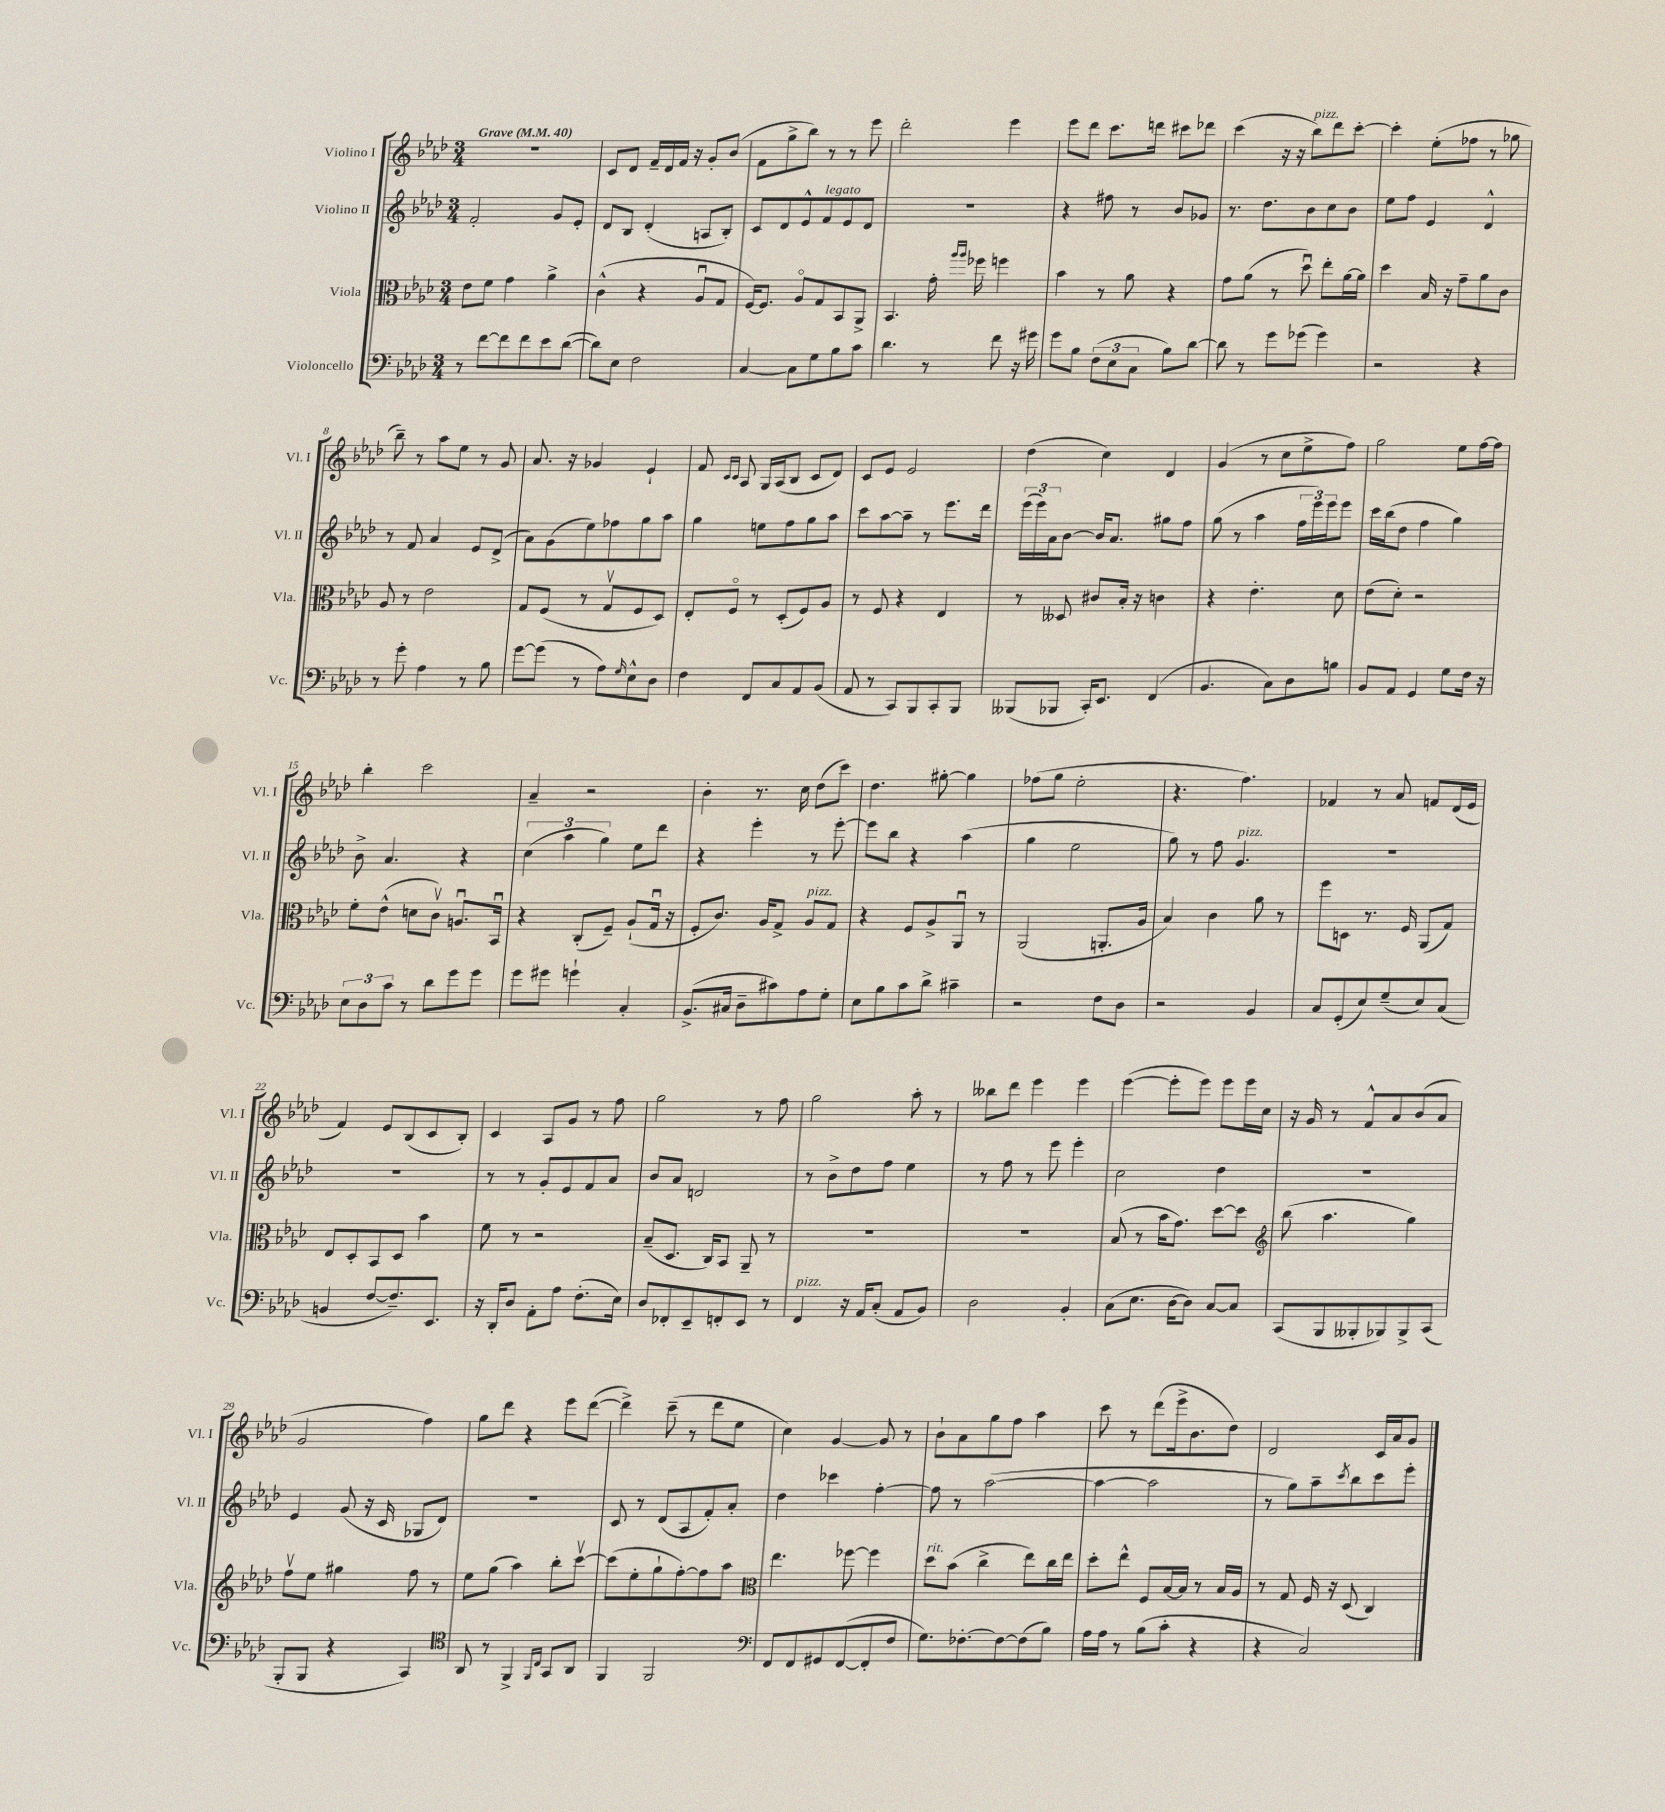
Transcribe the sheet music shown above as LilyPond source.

<<
\new StaffGroup <<
\new Staff = "s0" \with { instrumentName = "Violino I" shortInstrumentName = "Vl. I" } {
    \clef treble \key aes \major \numericTimeSignature \time 3/4 \tempo "Grave" 4 = 40
    R2. |
    c'8 des'8 f'16-- des'16 f'16 r16 g'8-. bes'8( |
    f'8 g''8-> bes''8) r8 r8 ees'''8 |
    des'''2-. ees'''4 |
    ees'''8 des'''8 c'''8. d'''16 cis'''8 des'''8 |
    c'''4( r16 r16 bes''8^\markup { \italic "pizz." }) des'''8 c'''8~-. |
    c'''4-. ees''8-.( fes''8 r8 ges''8 |
    bes''8--) r8 aes''8 ees''8 r8 g'8 |
    aes'8. r16 ges'4 ees'4-! |
    f'8 \grace { c'16 c'16 } aes8 g16 aes16( bes8 c'8 des'8) |
    c'8 ees'8 ees'2 |
    des''4( c''4) des'4 |
    g'4( r8 c''8 ees''8-> f''8) |
    g''2 ees''8 f''16~ f''16 |
    bes''4-. c'''2 |
    aes'4-- r2 |
    bes'4-. r8. c''16 des''8( c'''8) |
    des''4. gis''8~-. gis''4 |
    fes''8( g''8 ees''2-. |
    r4. f''4.) |
    fes'4 r8 aes'8 f'8 des'16( ees'16 |
    f'4) ees'8 bes8( c'8 bes8-.) |
    c'4 aes8 g'8 r8 f''8 |
    g''2 r8 f''8 |
    g''2 aes''8-. r8 |
    beses''8 des'''8 ees'''4 ees'''4 |
    ees'''4~( ees'''8-. ees'''8) ees'''8 ees'''16 c''16 |
    r16 g'16 r8 f'8-^ aes'8 bes'8( aes'8 |
    g'2 f''4) |
    g''8 des'''8 r4 ees'''8 des'''8~( |
    des'''4->) c'''8--( r8 des'''8 ees''8 |
    c''4) g'4~ g'8 r8 |
    bes'8-! aes'8 g''8 f''8 aes''4 |
    c'''8 r8 des'''8( ees'''16-> bes'8. des''8) |
    des'2 c'16 aes'16 g'8 \bar "|." |
}
\new Staff = "s1" \with { instrumentName = "Violino II" shortInstrumentName = "Vl. II" } {
    \clef treble \key aes \major \numericTimeSignature \time 3/4
    f'2-. g'8 ees'8-. |
    des'8 bes8 des'4-.( a8 bes8-.) |
    c'8 des'8 ees'8-^ f'8^\markup { \italic "legato" } ees'8 des'8 |
    R2. |
    r4 fis''8 r8 bes'8 ges'8 |
    r8. des''8. bes'8 c''8 bes'8 |
    ees''8 f''8 ees'4 des'4-^ |
    r8 f'8 aes'4 ees'8 des'8->( |
    aes'8) g'8( ees''8) fes''8 g''8 aes''8 |
    g''4 e''8 f''8 g''8 aes''8 |
    c'''8 aes''8~ aes''8-- r8 ees'''8. des'''16 |
    \tuplet 3/2 { ees'''16( ees'''16) aes'16 } bes'8~ bes'16 aes'8. gis''8 f''8 |
    g''8( r8 aes''4 \tuplet 3/2 { f''16 ees'''16) ees'''16 } ees'''8 |
    c'''16 bes''16( des''8 f''4 g''4) |
    bes'8-> aes'4. r4 |
    \tuplet 3/2 { c''4( aes''4 g''4) } ees''8 des'''8 |
    r4 ees'''4-. r8 ees'''8~-. |
    ees'''8 bes''8 r4 aes''4( |
    g''4 ees''2 |
    g''8) r8 f''8 g'4.^\markup { \italic "pizz." } |
    R2. |
    R2. |
    r8 r8 g'8-. ees'8 f'8 aes'8 |
    bes'8 aes'8 d'2 |
    r8 bes'8-> des''8 f''8 ees''4 |
    r8 f''8 r8 ees'''8 ees'''4-. |
    c''2 des''4 |
    R2. |
    ees'4 g'8( r16 c'16 ges8 des'8) |
    R2. |
    c'8 r8 des'8( aes8 f'8-.) aes'8-. |
    des''4 ces'''4 f''4~-. |
    f''8 r8 aes''2~( |
    aes''4~ aes''2 |
    r8 g''8) aes''8-- \acciaccatura { c'''8 } bes''8 c'''8 ees'''8-. \bar "|." |
}
\new Staff = "s2" \with { instrumentName = "Viola" shortInstrumentName = "Vla." } {
    \clef alto \key aes \major \numericTimeSignature \time 3/4
    ees'8 f'8 g'4 aes'4-> |
    c'4-^( r4 aes8\downbow g8 |
    f16~) f8. aes8\flageolet g8 bes,8 aes,8-> |
    bes,4. g'16-. \grace { aes''16 aes''16 } fes''16 f''4 |
    bes'4 r8 aes'8 r4 |
    g'8 aes'8( r8 des''8\downbow) ees''8-. aes'16~ aes'16 |
    des''4 bes16 r16 g'8-- aes'8 c'8 |
    aes8 r8 ees'2 |
    g8 f8( r8 g8\upbow f8 des8) |
    ees8-. f8\flageolet r8 des8-.( f8) aes8 |
    r8 f8 r4 ees4 |
    r8 deses8 cis'8 bes16-. r16 c'4 |
    r4 ees'4.-. des'8 |
    ees'8( des'8-.) r2 |
    f'8-. ees'8-^( d'8 c'8\upbow) a8.\downbow bes,16\downbow |
    r4 c8-.( f8--) aes8-!( g16\downbow r16 |
    f8-. c'8.) aes16 g8-> aes8^\markup { \italic "pizz." } g8 |
    r4 f8 aes8-> aes,8\downbow r8 |
    aes,2( a,8.-. aes16 |
    bes4) c'4 aes'8 r8 |
    f''8 d8 r8. f16 aes,8( g8) |
    ees8 des8-. bes,8 des8 bes'4 |
    f'8 r8 r2 |
    bes8--( des8. c16) bes,8 aes,8-- r8 |
    R2. |
    R2. |
    bes8( r8 bes'16 g'8.) des''8~ des''8 |
    \clef treble bes''8( aes''4. g''4) |
    f''8\upbow ees''8 gis''4 f''8 r8 |
    ees''8 g''8( aes''4) bes''8-. c'''8~\upbow |
    c'''8( ees''8-. g''8-! f''8~-.) f''8 aes''8 |
    \clef alto ees''4. fes''8~ fes''4 |
    des''8^\markup { \italic "rit." } bes'8( c''4-> ees''8) c''16 ees''16 |
    des''8-. ees''8-^ f8 bes16~ bes16 r8 bes16 aes16 |
    r8 g8 f16 r16 des8( c4) \bar "|." |
}
\new Staff = "s3" \with { instrumentName = "Violoncello" shortInstrumentName = "Vc." } {
    \clef bass \key aes \major \numericTimeSignature \time 3/4
    r8 f'8~ f'8 f'8 ees'8 des'8~( |
    des'8) ees8 f2 |
    c4~ c8 g8 bes8 c'8 |
    des'4. r8 f'8 r16 gis'16 |
    g'8 bes8 \tuplet 3/2 { f8( ees8 c8 } bes8) des'8~ |
    des'8 r8 g'8 ges'8( ges'4) |
    r2 r4 |
    r8 g'8-. aes4 r8 bes8 |
    g'8~ g'8( r8 aes8) \grace { g16 } ees8-^ des8 |
    f4 f,8 c8 aes,8 bes,8( |
    aes,8 r8 c,8) bes,,8 c,8-. bes,,8 |
    beses,,8( bes,,8 c,16-.) ees,8. f,4( |
    bes,4. c8) des8 b8 |
    bes,8 aes,8 g,4 g8 f16 r16 |
    \tuplet 3/2 { ees8 des8 c'8 } r8 des'8 g'8 g'8 |
    g'8 gis'8 g'4-! c4-. |
    bes,8.->( cis16 des8-- cis'8) aes8 g8-. |
    ees8 bes8 c'8 des'8-> cis'4-- |
    r2 f8 des8 |
    r2 bes,4 |
    c8 g,8-.( ees8) g8--( ees8) c8( |
    b,4 f8~ f8.--) ees,8. |
    r16 des,16-. des8 aes,8-. aes8 f8.-.( ees16) |
    des8 fes,8-. ees,8-- f,8-. ees,8 r8 |
    f,4^\markup { \italic "pizz." } r16 aes,16 c8-.( aes,8 bes,8) |
    des2 bes,4-. |
    c8( ees8. des16~ des8) c8~ c8 |
    c,8( bes,,8 beses,,8-. bes,,8) bes,,8-> c,8( |
    bes,,8-. bes,,8 r4 c,4) |
    \clef tenor aes,8 r8 f,4-> \grace { f,16 c16 } g,8 aes,8 |
    f,4 f,2 |
    \clef bass f,8 f,8 gis,8 f,8~( f,8-. f8 |
    g8.) fes8.~-. fes8~ fes8( bes8) |
    aes16 aes16 r8 bes8( c'8-. r4 |
    r4 c2) \bar "|." |
}
>>
>>
